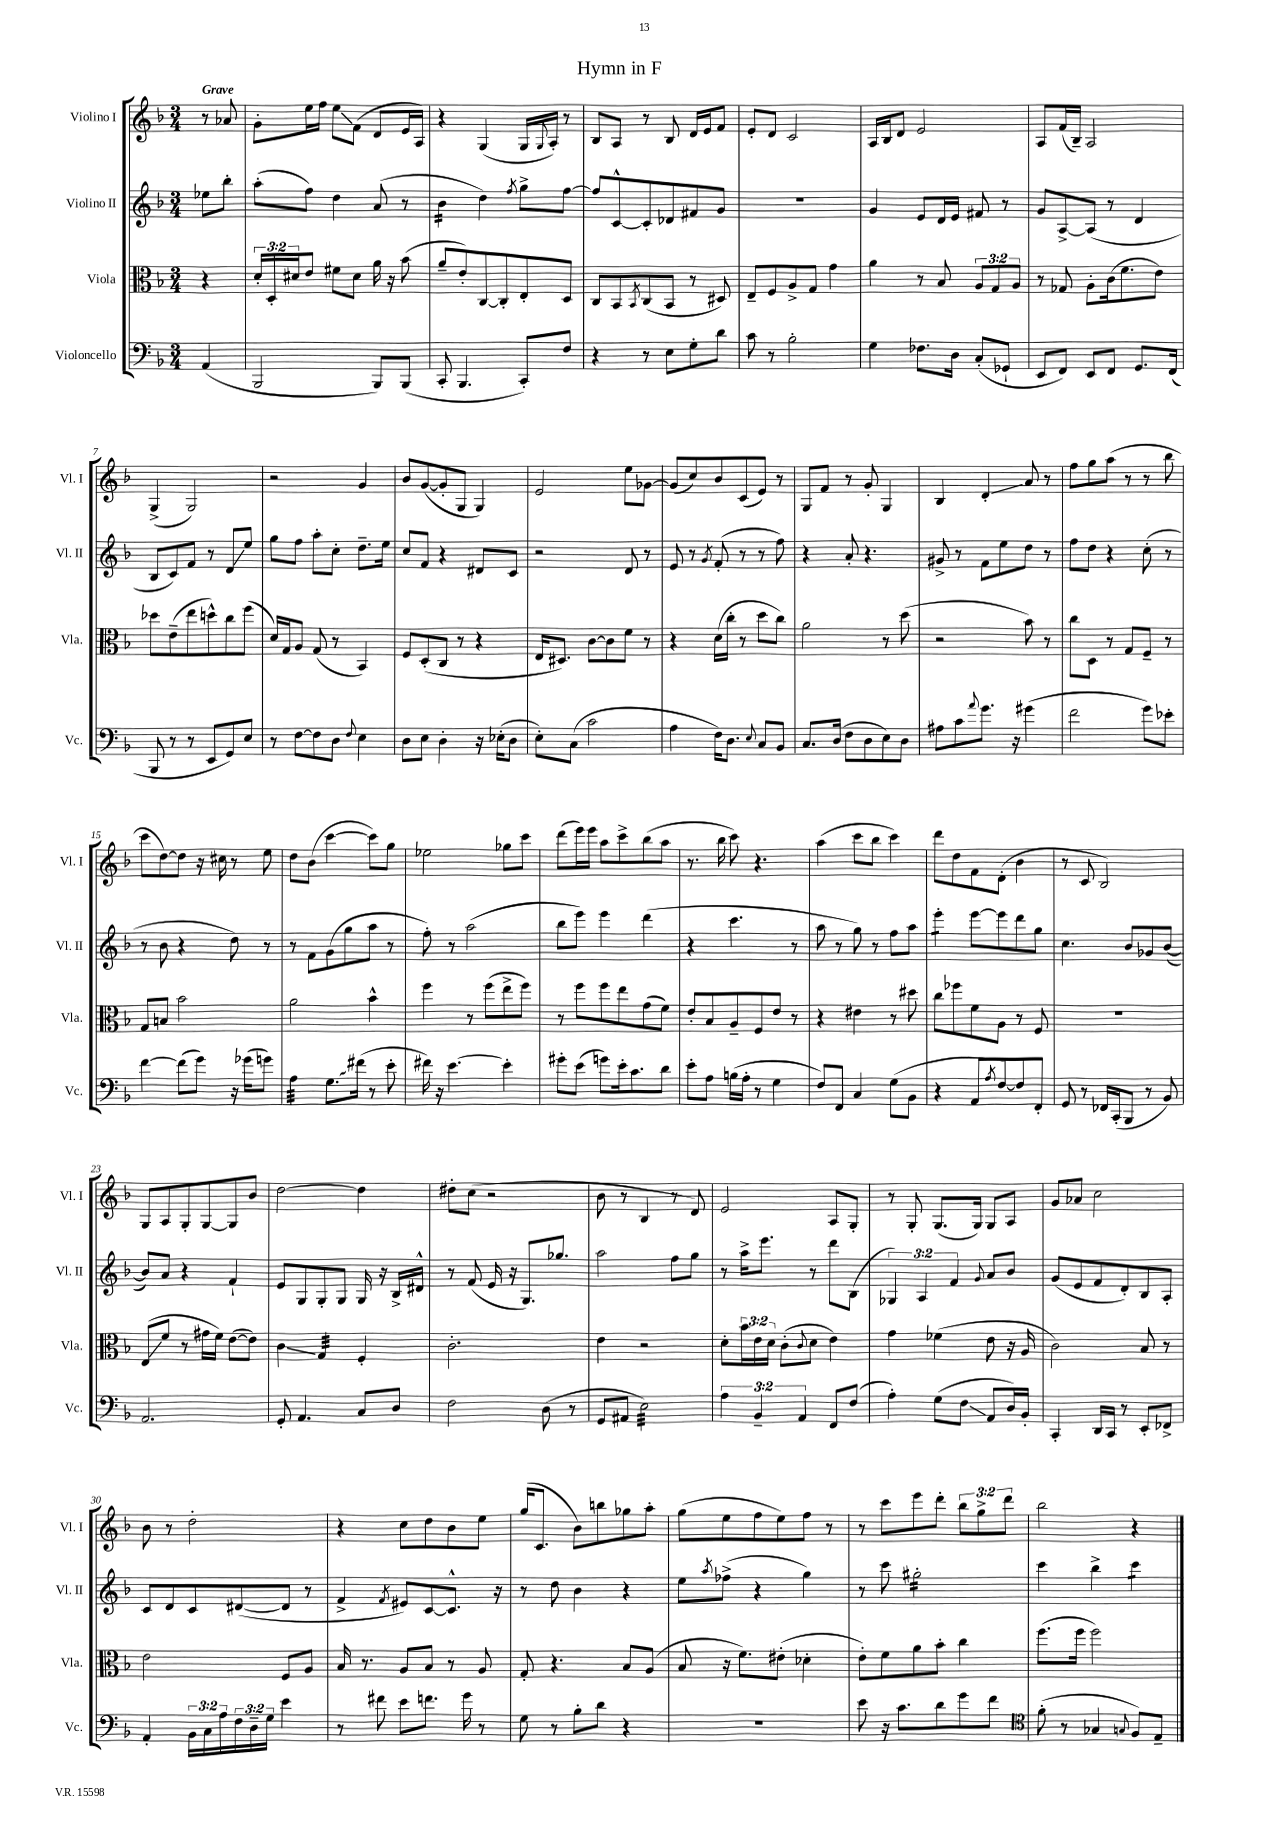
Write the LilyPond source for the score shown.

\header { title = "Hymn in F" }
<<
\new StaffGroup <<
\new Staff = "s0" \with { instrumentName = "Violino I" shortInstrumentName = "Vl. I" } {
    \clef treble \key f \major \numericTimeSignature \time 3/4 \override Staff.TupletNumber.text = #tuplet-number::calc-fraction-text \partial 4 \tempo "Grave"
    r8 aes'8 |
    g'8-. e''16 f''16 e''8\glissando f'8( d'8 e'16 a16) |
    r4 g4( g16 \appoggiatura { g8 } a16-.) r8 |
    bes8 a8 r8 bes8 d'16 e'16 f'8 |
    e'8-. d'8 c'2 |
    a16 bes16 d'8 e'2 |
    a8 f'16( bes16--) a2 |
    g4->( g2) |
    r2 g'4 |
    bes'8 g'8~( g'8-. g8 g4) |
    e'2 e''8 ges'8~ |
    ges'8( c''8) bes'8 c'8( e'8) r8 |
    g8 f'8 r8 g'8-. g4 |
    bes4 d'4-.\glissando a'8 r8 |
    f''8 g''8 a''8( r8 r8 bes''8 |
    c'''8 d''8~) d''8 r16 cis''16 r8 e''8 |
    d''8 bes'8( c'''4~ c'''8) g''8 |
    ees''2 ges''8 c'''8 |
    d'''8( e'''16) e'''16 a''8 c'''8-> bes''8( a''8 |
    r8. bes''16 c'''8) r4. |
    a''4( c'''8 bes''8 c'''4) |
    d'''8 d''8 f'8 d'8-.( bes'4 |
    r8 c'8 bes2) |
    g8 a8 g8-. g8~ g8 bes'8 |
    d''2~ d''4 |
    dis''8-. c''8( r2 |
    bes'8 r8 bes4 r8 d'8) |
    e'2 a8 g8-. |
    r8 g8-. g8.( g16) g8 a8 |
    g'8 aes'8 c''2 |
    bes'8 r8 d''2-. |
    r4 c''8 d''8 bes'8 e''8 |
    g''16( c'8. bes'8) b''8 ges''8 a''8-. |
    g''8( e''8 f''8 e''8) f''8 r8 |
    r8 c'''8 e'''8 d'''8-. \tuplet 3/2 { bes''8 g''8-> d'''8 } |
    bes''2 r4 \bar "|." |
}
\new Staff = "s1" \with { instrumentName = "Violino II" shortInstrumentName = "Vl. II" } {
    \clef treble \key f \major \numericTimeSignature \time 3/4 \override Staff.TupletNumber.text = #tuplet-number::calc-fraction-text \partial 4
    ees''8 bes''8-. |
    a''8-.( f''8) d''4 a'8( r8 |
    bes'4:16 d''4) \acciaccatura { f''8 } g''8-> f''8~ |
    f''8 c'8~-^ c'8-. des'8 fis'8 g'8 |
    R2. |
    g'4 e'8 d'16 e'16 fis'8 r8 |
    g'8 a8~-> a8( r8 d'4 |
    bes8 c'8) f'8 r8 d'8\glissando e''8 |
    g''8 f''8 a''8-. c''8-. d''8.-- e''16 |
    c''8 f'8 r4 dis'8 c'8 |
    r2 d'8 r8 |
    e'8 r8 \acciaccatura { g'8 } f'8-.( r8 r8 f''8) |
    r4 a'8-. r4. |
    gis'8-> r8 f'8 e''8 d''8 r8 |
    f''8 d''8 r4 c''8-.( r8 |
    r8 bes'8 r4 d''8) r8 |
    r8 f'8 g'8( g''8 a''8 r8 |
    f''8-.) r8 a''2( |
    bes''8 e'''8) e'''4 d'''4( |
    r4 c'''4. r8 |
    a''8 r8 g''8) r8 f''8 a''8 |
    e'''4:8-. e'''8~ e'''8 d'''8 g''8 |
    c''4. bes'8 ges'8 bes'8~( |
    bes'8) a'8 r4 f'4-! |
    e'8 g8 g8-. g8 g16 r16 bes16-> dis'16-^ |
    r8 f'8( e'16 r16 g8.) ges''8. |
    a''2 f''8 g''8 |
    r8 a''16-> e'''8. r8 d'''8 bes8( |
    \tuplet 3/2 { ges4) a4 f'4 } \appoggiatura { g'8 } a'8 bes'8 |
    g'8( e'8 f'8 d'8-.) bes8 a8-. |
    c'8 d'8 c'8 dis'8~( dis'8 r8 |
    f'4-> \acciaccatura { f'8 } eis'8) c'8~ c'8.-^ r16 |
    r8 d''8 bes'4 r4 |
    e''8 \acciaccatura { a''8 } fes''8->( r4 g''4) |
    r8 c'''8 gis''2:16-. |
    c'''4 bes''4-> c'''4:8 \bar "|." |
}
\new Staff = "s2" \with { instrumentName = "Viola" shortInstrumentName = "Vla." } {
    \clef alto \key f \major \numericTimeSignature \time 3/4 \override Staff.TupletNumber.text = #tuplet-number::calc-fraction-text \partial 4
    r4 |
    \tuplet 3/2 { d'16-. d16-. dis'16 } e'8 fis'8 dis'8 a'16 r16 bes'8( |
    a'8-- e'8-.) c8~ c8-. e8-. d8 |
    c8 bes,8 \acciaccatura { bes,8 } c8( bes,8 r8 dis8) |
    e8-- f8 a8-> g8 g'4 |
    a'4 r8 bes8 \tuplet 3/2 { a8 g8 a8 } |
    r8 ges8 a8-. c'16( f'8. e'8) |
    des''8 e'8--( e''8 d''8-^) c''8 f''8( |
    d'16) g16 a8 g8( r8 bes,4) |
    f8 d8-.( c8 r8 r4 |
    e16 dis8.) c'8~ c'8 f'8 r8 |
    r4 d'16( c''16-. r8 d''8 c''8) |
    a'2 r8 d''8( |
    r2 bes'8) r8 |
    c''8 d8 r8 g8 f8-- r8 |
    g8 b8 bes'2 |
    a'2 bes'4-^ |
    f''4 r8 f''8( e''8-> f''8) |
    r8 f''8 f''8 e''8 g'8( f'8) |
    e'8-. bes8 a8-- f8 e'8 r8 |
    r4 eis'4 r8 dis''8 |
    c''8 fes''8 f'8 a8 r8 f8 |
    R2. |
    e8\glissando( f'8 r8 gis'16 f'16) e'8~( e'8) |
    c'4\glissando g4:32 f4-. |
    c'2.-. |
    e'4 r2 |
    d'8-. \tuplet 3/2 { bes'16 e'16 d'16 } c'8-.( \appoggiatura { c'8 } d'8 e'4) |
    g'4 fes'4( e'8 r16 a16 |
    c'2) bes8 r8 |
    e'2 f8 a8 |
    bes16 r8. a8 bes8 r8 a8 |
    g8-. r4. bes8 a8( |
    bes8 r16 f'8.) eis'8-.( des'4-. |
    e'8-.) f'8 a'8 bes'8-. c''4 |
    f''8.( f''16 f''2) \bar "|." |
}
\new Staff = "s3" \with { instrumentName = "Violoncello" shortInstrumentName = "Vc." } {
    \clef bass \key f \major \numericTimeSignature \time 3/4 \override Staff.TupletNumber.text = #tuplet-number::calc-fraction-text \partial 4
    a,4( |
    bes,,2 bes,,8) bes,,8( |
    c,8-. bes,,4. c,8-.) f8 |
    r4 r8 e8 g8-. d'8 |
    c'8 r8 bes2-. |
    g4 fes8. d16 c8-.( ges,8-! |
    e,8 f,8) e,8 f,8 g,8. f,16( |
    bes,,8 r8 r8 e,8 g,8) e8 |
    r8 f8~ f8 d8 \appoggiatura { f8 } e4 |
    d8 e8 d4-. r16 ees16-.( d8 |
    e8-.) c8( c'2 |
    a4 f16) d8. \appoggiatura { e8 } c8 bes,8 |
    c8. d16( f8 d8 e8) d8 |
    ais8 c'8 \appoggiatura { a'8 } g'8. r16 gis'4( |
    f'2 g'8) ees'8-. |
    f'4~ f'8( g'8) r16 ges'16( g'8) |
    a4:32 \once \override Glissando.style = #'zigzag g8.\glissando fis'16( r8 e'8-. |
    fis'16) r16 e'4.~ e'4-. |
    gis'8-. e'8( g'8) e'16-. c'8. d'8 |
    e'8-. a8 b16( a16-. r8 g4 |
    f8) f,8 c4 g8( bes,8 |
    r4 a,8 \acciaccatura { a8 } f8~) f8 f,8-. |
    g,8 r8 fes,16 c,16-.( bes,,8 r8 bes,8) |
    a,2. |
    g,8-. a,4. c8 d8 |
    f2 d8( r8 |
    g,8 ais,8 e2:32) |
    \tuplet 3/2 { a4 bes,4-- a,4 } f,8 f8( |
    a4-.) g8( f8\glissando a,8 d16) bes,16-. |
    c,4-. d,16 c,16 r8 e,8-. fes,8-> |
    a,4-. \tuplet 3/2 { bes,16 c16 a16 } \tuplet 3/2 { f16 d16-- g16 } e'4 |
    r8 fis'8 e'8 f'8. g'16 r8 |
    g8 r8 bes8-. d'8 r4 |
    r2. |
    e'8 r16 c'8. d'8 g'8 f'8 |
    \clef tenor f'8-.( r8 ges4 \appoggiatura { g8 } f8) e8-- \bar "|." |
}
>>
>>
